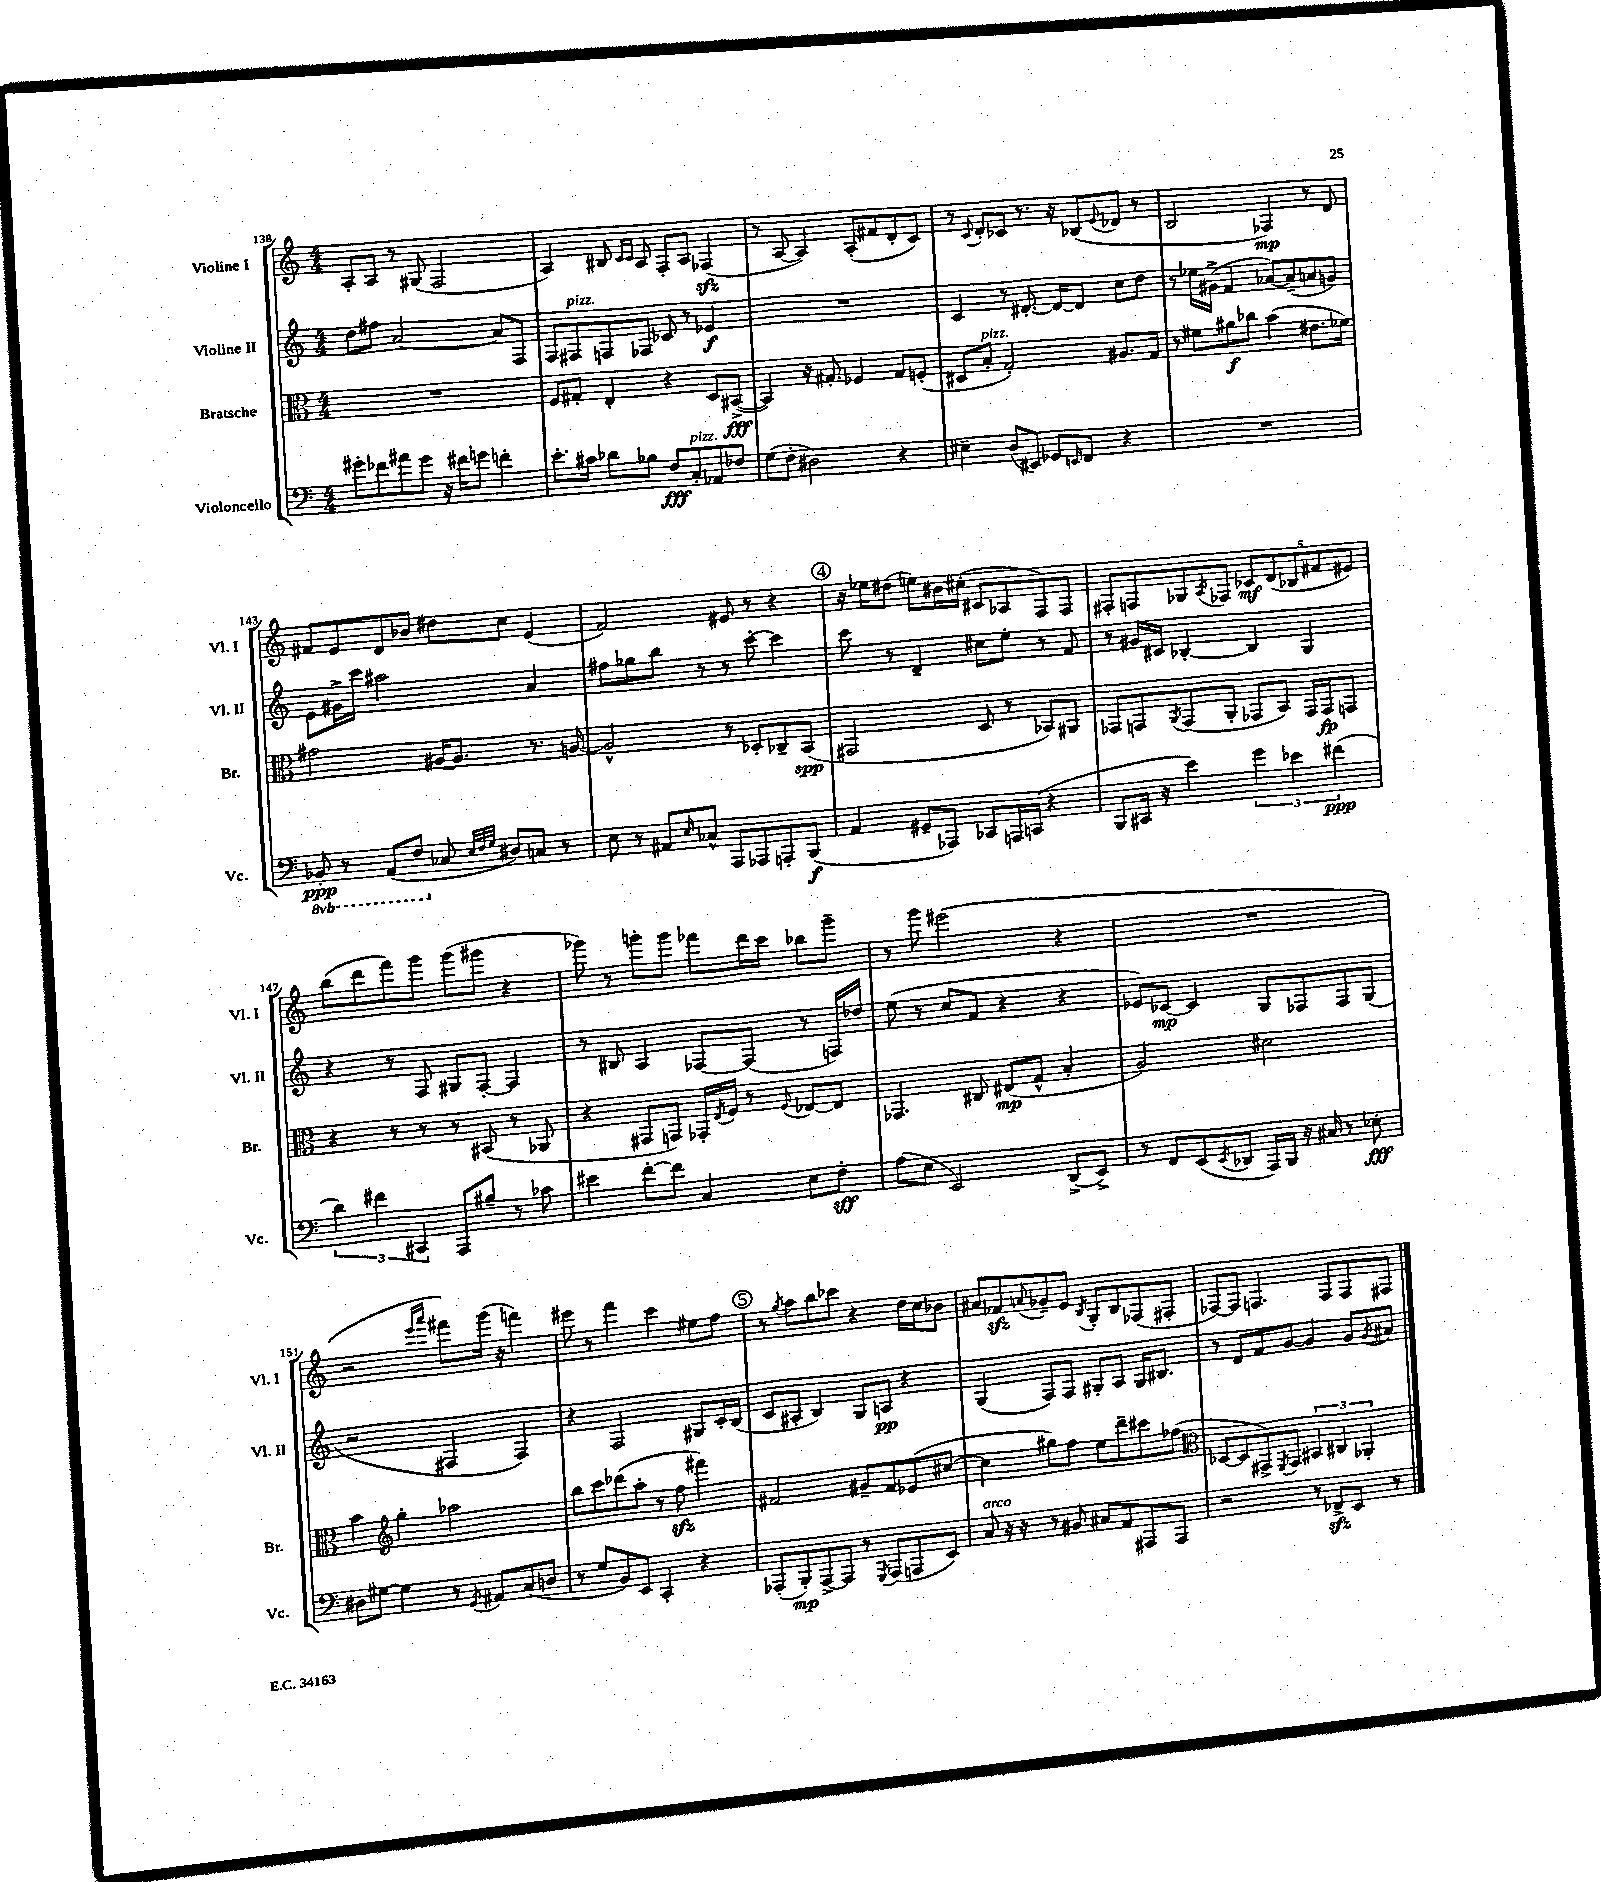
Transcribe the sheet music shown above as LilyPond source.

<<
\new StaffGroup <<
\new Staff = "s0" \with { instrumentName = "Violine I" shortInstrumentName = "Vl. I" } {
    \clef treble \key c \major \numericTimeSignature \time 4/4
    a8-. a8 r8 gis8( f2 |
    a4) bis8 \grace { c'16 c'16 } a8 f8-. a8 fes4\sfz( |
    r8 a8~ a4) a8-.( fis'8 d'8-. c'8) |
    r8 \appoggiatura { c'8 } d'8-. ces'8 r8. r16 bes8( \appoggiatura { e'8 } des'8 r8 |
    b2 fes4\mp) r8 d'8 |
    fis'8 e'8 d'8 bes'8 dis''8 c''8 e'4( |
    f'2) eis'8 r8 r4 |
    \mark \markup { \circle "4" } r16 ees''16 dis''8( e''8) bis'16 cis''16-.( cis'8 aes8 f8) f8 |
    fis8-. f8 ges8 \acciaccatura { a8 } fes8 \tuplet 5/4 { ces'8\mf d'8( bes8 fis'8 eis'8) } |
    b''8( d'''8 f'''8) g'''8 g'''8( gis'''8 r4 |
    ges'''8) r8 g'''8-. g'''8 fes'''8 d'''16 c'''16 bes''8 g'''8-- |
    r8 g'''8 eis'''2( r4 |
    R1 |
    r2 \grace { e'''16 a'''16 } fis'''8) g'''16( r16 f'''4) |
    eis'''8 r8 f'''4 c'''4 eis''8 f''8 |
    \mark \markup { \circle "5" } r8 \acciaccatura { g''8 } a''8 b''8 ces'''8 r4 d''16 c''16 bes'8 |
    ais'8 fes'8\sfz \appoggiatura { a'8 } ges'8-- e'8 \acciaccatura { b8 } g8-. b8 fes8( fis8-. |
    fes8~) fes8 f4. f8 f8 fis8 \bar "|." |
}
\new Staff = "s1" \with { instrumentName = "Violine II" shortInstrumentName = "Vl. II" } {
    \clef treble \key c \major \numericTimeSignature \time 4/4
    d''8 fis''8 a'2~ a'8 f8 |
    f8 fis8^\markup { \italic "pizz." } f8 fes8 ces'8 r8 ees'4\f |
    R1 |
    c'4 r8 dis'8.~-. dis'16~ dis'8 c''8 d''8 |
    r8 ees''16 gis'16->( f'4 aes'8~) aes'8--( a'8 g'8) |
    e'8 gis'16-> c'''16 ais''2 a'4 |
    fis''8 ges''8 b''8 r8 r8 c'''8~-. c'''4 |
    \mark \markup { \circle "4" } c'''8 r8 d'4-- cis''8 e''8-. r8 f'8 |
    r8 gis'16 cis'16 bes4~-. bes4 g4 |
    r4 r8 f8 gis8 f8~-. f4 |
    r8 bis8 a4 fes8~ fes8( r8 f16) des''16 |
    e''8( r8 c''8 f'8 r4 r4 |
    ees'8) ces'8~\mp ces'4 g8 fes8 fes8 g8( |
    r2 fis4 fis4) |
    r4 f2 gis8 c'16-. b16( |
    \mark \markup { \circle "5" } c'8 ais8-. b4) g8 a8\pp r4 |
    g4( f8) f8 gis8-. a8 gis16 bis8. |
    r8 d'8 f'8 g'8~ g'4 g'8 \acciaccatura { g'8 } ais'8 \bar "|." |
}
\new Staff = "s2" \with { instrumentName = "Bratsche" shortInstrumentName = "Br." } {
    \clef alto \key c \major \numericTimeSignature \time 4/4
    R1 |
    f8 gis8-. e4-. r4 d8 bis,8~->\fff( |
    bis,4) r16 gis8.-. fes4 gis8 f8-.( |
    dis8 b8-.^\markup { \italic "pizz." } g2-.) ais8. g16 |
    r8 fis'8 ais'8\f ces''8 b'4( eis'8. fes'16) |
    gis'2 ais16~ ais8. r8. a16~ |
    a2-^ r8 des8-. ces8-- b,8\spp( |
    \mark \markup { \circle "4" } gis,2 d8 r8 bes,8) ais,8 |
    ges,8 g,8 \acciaccatura { a,8 } g,8( a,8-. ges,8 b,8) ges,16 ges,16\fp g,8 |
    r4 r8 r8 r8 bis,8( r8 aes,8 |
    r4 gis,8 g,8) ges,16-. \acciaccatura { e8 } f16 r8 \appoggiatura { f8 } ees8~ ees8 |
    ges,4. cis8 eis8\mp( g8-^ b4-. |
    a2) dis'2 |
    b'4 \clef treble g''4-. aes''2 |
    b''8 c'''8 des'''8( a''8-. r8 f''8\sfz fis'''4) |
    \mark \markup { \circle "5" } fis'2 gis'8-- fis'8 ees'8( cis''8~ |
    cis''4 gis''8) f''8 e''8 d'''8-- cis'''8 fes''8( |
    \clef alto des8~ des8 gis,8->) \acciaccatura { f,8 } gis,8 \tuplet 3/2 { bis,4 cis4 aes,4-. } \bar "|." |
}
\new Staff = "s3" \with { instrumentName = "Violoncello" shortInstrumentName = "Vc." } {
    \clef bass \key c \major \numericTimeSignature \time 4/4 \set Staff.ottavationMarkups = #ottavation-simple-ordinals
    gis'8-. fes'8 ais'8 gis'8 r16 fis'16 g'8 f'4-. |
    e'8.-. cis'16 des'8 bes8 f8\fff c8-.^\markup { \italic "pizz." } aes,8 fes8 |
    g8( f8-. dis2) r4 |
    eis4-- d8( eis,8) ges,8 \grace { e,16 } f,8 r4 |
    R1 |
    \ottava #-1 bes,,8-.\ppp r8 a,,8( f,8 \ottava #0 ces8 \grace { e32 f32 g32 } dis8) c8 r8 |
    e8 r8 ais,8 \grace { e16 } ces8-^ a,,8 aes,,8 a,,8-. b,,8\f( |
    \mark \markup { \circle "4" } a,4 gis,8-- aes,,8) ces,8 a,,16 c,16( r4 |
    b,,8 cis,16 r16 e'4) \tuplet 3/2 { g'4 ees'4 fis'4\ppp( } |
    \tuplet 3/2 { d'4) fis'4 cis,4 } a,,8 bis8-- r8 ces'8 |
    eis'4 f'8~-. f'8 c4 e8 f8-.\sff |
    a8( e8 e,2) d,8->( e,8->) |
    r8 f,8 e,8( \acciaccatura { e,8 } des,8 a,,16) b,,16 r16 cis16 r8 ees8-.\fff |
    dis8 gis8~ gis4 r8 \acciaccatura { g,8 } ais,8 c8( d8 |
    r8 g8 b,8) e,8 c,4-. r4 |
    \mark \markup { \circle "5" } aes,,8-.( b,,8-.\mp) aes,,8~-> aes,,8 r8 \acciaccatura { g,,8 } aes,,8( a,,8 e,8) |
    c8^\markup { \italic "arco" } r16 r16 r8 bis,8 cis8 a,8 ais,,8 ais,,8 |
    r2 r8 fes,8->\sfz e,8 r8 \bar "|." |
}
>>
>>
\layout { \context { \Score currentBarNumber = #138 } }
